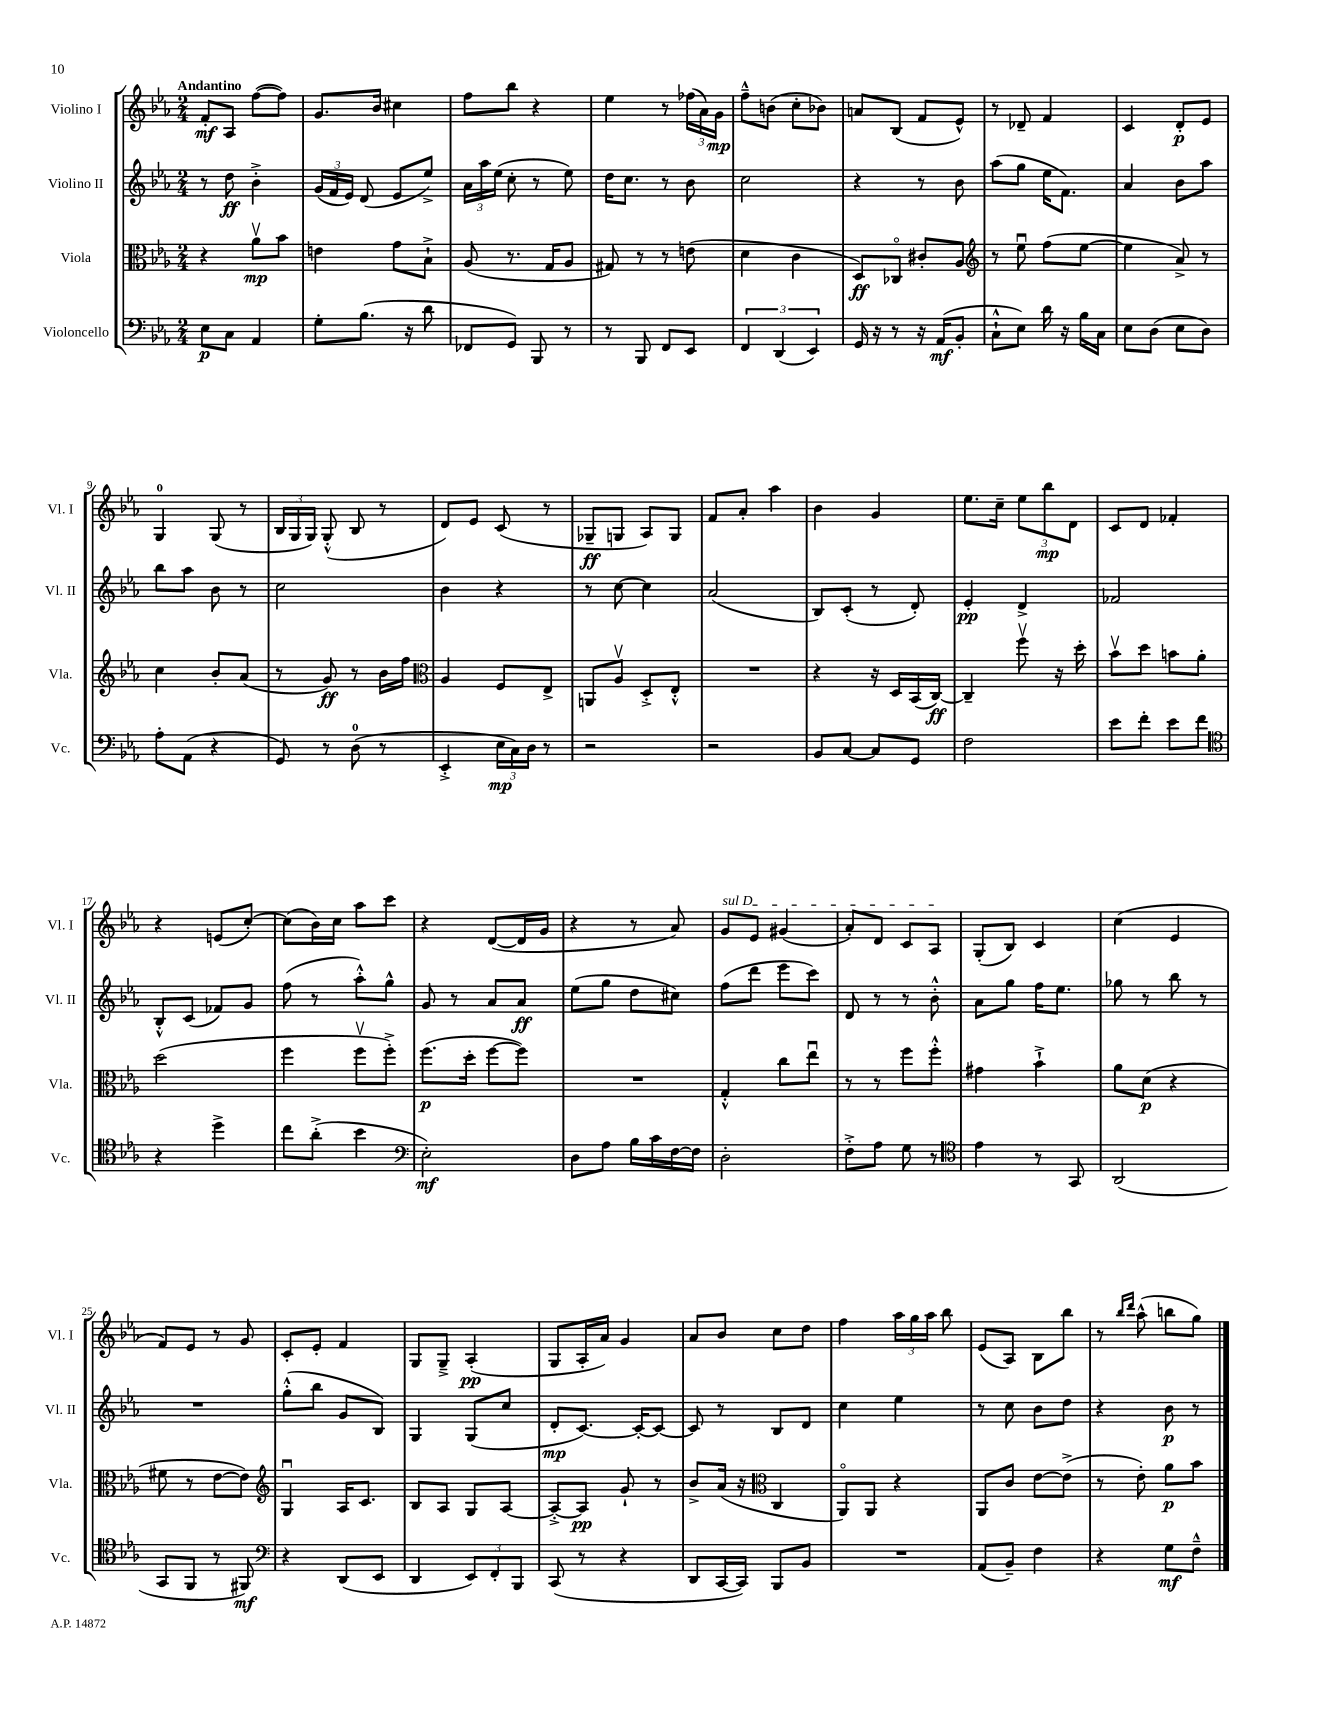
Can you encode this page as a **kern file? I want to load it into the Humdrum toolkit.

**kern	**kern	**kern	**kern
*staff4	*staff3	*staff2	*staff1
*clefF4	*clefC3	*clefG2	*clefG2
*k[b-e-a-]	*k[b-e-a-]	*k[b-e-a-]	*k[b-e-a-]
*M2/4	*M2/4	*M2/4	*M2/4
8E-	4r	8r	8f'
8C	.	8dd	8A-
4AA-	8a-v	4b-'^	([8ff
.	8b-	.	8ff])
=	=	=	=
8G'	4e	(24g	8.g
.	.	24f	.
.	.	24e-)	.
(8.B-	.	(8d	.
.	.	.	16b-
.	8g	8e-	4cc#
16r	.	.	.
8d	8B-`^	8ee-^)	.
=	=	=	=
8FF-	(8A-	24a-	8ff
.	.	24aa-	.
.	.	(24ee-	.
8GG)	8.r	8cc'	8bb-
8BBB-	.	8r	4r
.	16G	.	.
8r	8A-	8ee-)	.
=	=	=	=
8r	8G#)	16dd	4ee-
.	.	8.cc	.
8BBB-	8r	.	.
8FF	8r	8r	8r
8EE-	(8e	8b-	(24ff-
.	.	.	24a-)
.	.	.	24g
=	=	=	=
6FF	4d	2cc	8ff~^^
.	.	.	(8b
(6DD	.	.	.
.	4c	.	8cc'
6EE-)	.	.	.
.	.	.	8b-)
=	=	=	=
16GG	8D)	4r	8a
16r	.	.	.
8r	8C-o	.	(8B-
16r	8c#'	8r	8f
(16AA-	.	.	.
8BB-'	8A-	8b-	8e-^^)
=	=	=	=
*	*clefG2	*	*
8C`^^	8r	(8aa-	8r
8E-)	8ee-u	8gg	8d-~
16d	(8ff	16ee-	4f
16r	.	8.f)	.
16B-	[8ee-	.	.
16C	.	.	.
=	=	=	=
8E-	4ee-]	4a-	4c
(8D	.	.	.
8E-	8a-^)	8b-	8d'
8D)	8r	8aa-	8e-
=	=	=	=
8A-'	4cc	8bb-	4G
(8AA-	.	8aa-	.
4r	8b-'	8b-	(8G
.	(8a-	8r	8r
=	=	=	=
8GG)	8r	2cc	24B-
.	.	.	24G
.	.	.	24G)
8r	8g)	.	(8G'^^
(8D	8r	.	8B-
8r	16b-	.	8r
.	16ff	.	.
=	=	=	=
*	*clefC3	*	*
4EE-'^	4A-	4b-	8d)
.	.	.	8e-
24E-	8F	4r	(8c
24C)	.	.	.
24D	.	.	.
8r	8E-^	.	8r
=	=	=	=
2r	8AA	8r	8G-~
.	8A-v	[8cc	8G
.	8D'^	4cc]	8A-)
.	8E-'^^	.	8G
=	=	=	=
2r	2r	(2a-	8f
.	.	.	8a-'
.	.	.	4aa-
=	=	=	=
8BB-	4r	8B-)	4b-
[8C	.	(8c'	.
8C]	16r	8r	4g
.	16D	.	.
8GG	(16BB-	8d')	.
.	[16C)	.	.
=	=	=	=
2F	4C~]	4e-'	8.ee-
.	.	.	16cc~
.	8ffv	4d^	12ee-
.	.	.	12bb-
.	16r	.	.
.	.	.	12d
.	16dd'	.	.
=	=	=	=
8e-	8b-v	2f-	8c
8f'	8dd	.	8d
8e-	8b	.	4f-'
8f	8a-'	.	.
=	=	=	=
*clefC4	*	*	*
4r	(2dd	8B-'^^	4r
.	.	(8c	.
4dd^	.	8f-)	(8e
.	.	8g	[8cc')
=	=	=	=
8cc	4ff	(8ff	(8cc]
(8a-'^	.	8r	16b-)
.	.	.	16cc
4b-	8ffv	8aa-'^^)	8aa-
.	8ff'^)	8gg^^	8ccc
=	=	=	=
*clefF4	*	*	*
2E-')	(8.ff	8g	4r
.	.	8r	.
.	16dd'	.	.
.	[8ff	8a-	([8d
.	8ff])	8a-	16d]
.	.	.	16g
=	=	=	=
8D	2r	(8ee-	4r
8A-	.	8gg	.
16B-	.	8dd	8r
16c	.	.	.
[16F	.	8cc#)	8a-)
16F]	.	.	.
=	=	=	=
2D'	4G'^^	(8ff	8g
.	.	8ddd	8e-
.	8cc	8eee-	(4g#
.	8ee-u	8ccc)	.
=	=	=	=
8F'^	8r	8d	8a-')
8A-	8r	8r	8d
8G	8ff	8r	8c
8r	8ff'^^	8b-'^^	8A-
=	=	=	=
*clefC4	*	*	*
4e-	4g#	8a-	(8G'
.	.	8gg	8B-)
8r	4b-`^	16ff	4c
.	.	8.ee-	.
8GG	.	.	.
=	=	=	=
(2AA-	8a-	8gg-	(4cc
.	(8d	8r	.
.	4r	8bb-	4e-
.	.	8r	.
=	=	=	=
8GG	8f#	2r	8f)
8FF	8r	.	8e-
8r	[8e-	.	8r
8FF#)	8e-])	.	8g
=	=	=	=
*clefF4	*clefG2	*	*
4r	4Gu	(8gg'^^	8c'
.	.	8bb-	8e-'
(8DD	16A-	8g	4f
.	8.c	.	.
8EE-	.	8B-)	.
=	=	=	=
4DD	8B-	4G	8G
.	8A-	.	8G~^
12EE-)	8G	(8G	(4A-'
12FF'	.	.	.
.	[8A-	8cc	.
12BBB-	.	.	.
=	=	=	=
(8CC	8A-'^_	8d'	8G
8r	8A-]	[8.c)	16A-'
.	.	.	16a-)
4r	8g`	.	4g
.	.	16c'_	.
.	8r	8c_	.
=	=	=	=
8DD	8b-^	8c]	8a-
[16CC	(16a-	8r	8b-
16CC])	16r	.	.
*	*clefC3	*	*
8BBB-	4C	8B-	8cc
8BB-	.	8d	8dd
=	=	=	=
2r	8AA-o)	4cc	4ff
.	8AA-	.	.
.	4r	4ee-	24aa-
.	.	.	24gg
.	.	.	24aa-
.	.	.	8bb-
=	=	=	=
(8AA-	8AA-	8r	(8e-
8BB-~)	8c	8cc	8A-)
4F	[8e-	8b-	8B-
.	(8e-^]	8dd	8bb-
=	=	=	=
4r	8r	4r	8r
.	.	.	16qqbb-
.	.	.	16qqddd
.	8e-')	.	(8aa-^^
8G	8a-	8b-	8bb
8F~^^	8b-	8r	8gg)
==	==	==	==
*-	*-	*-	*-
